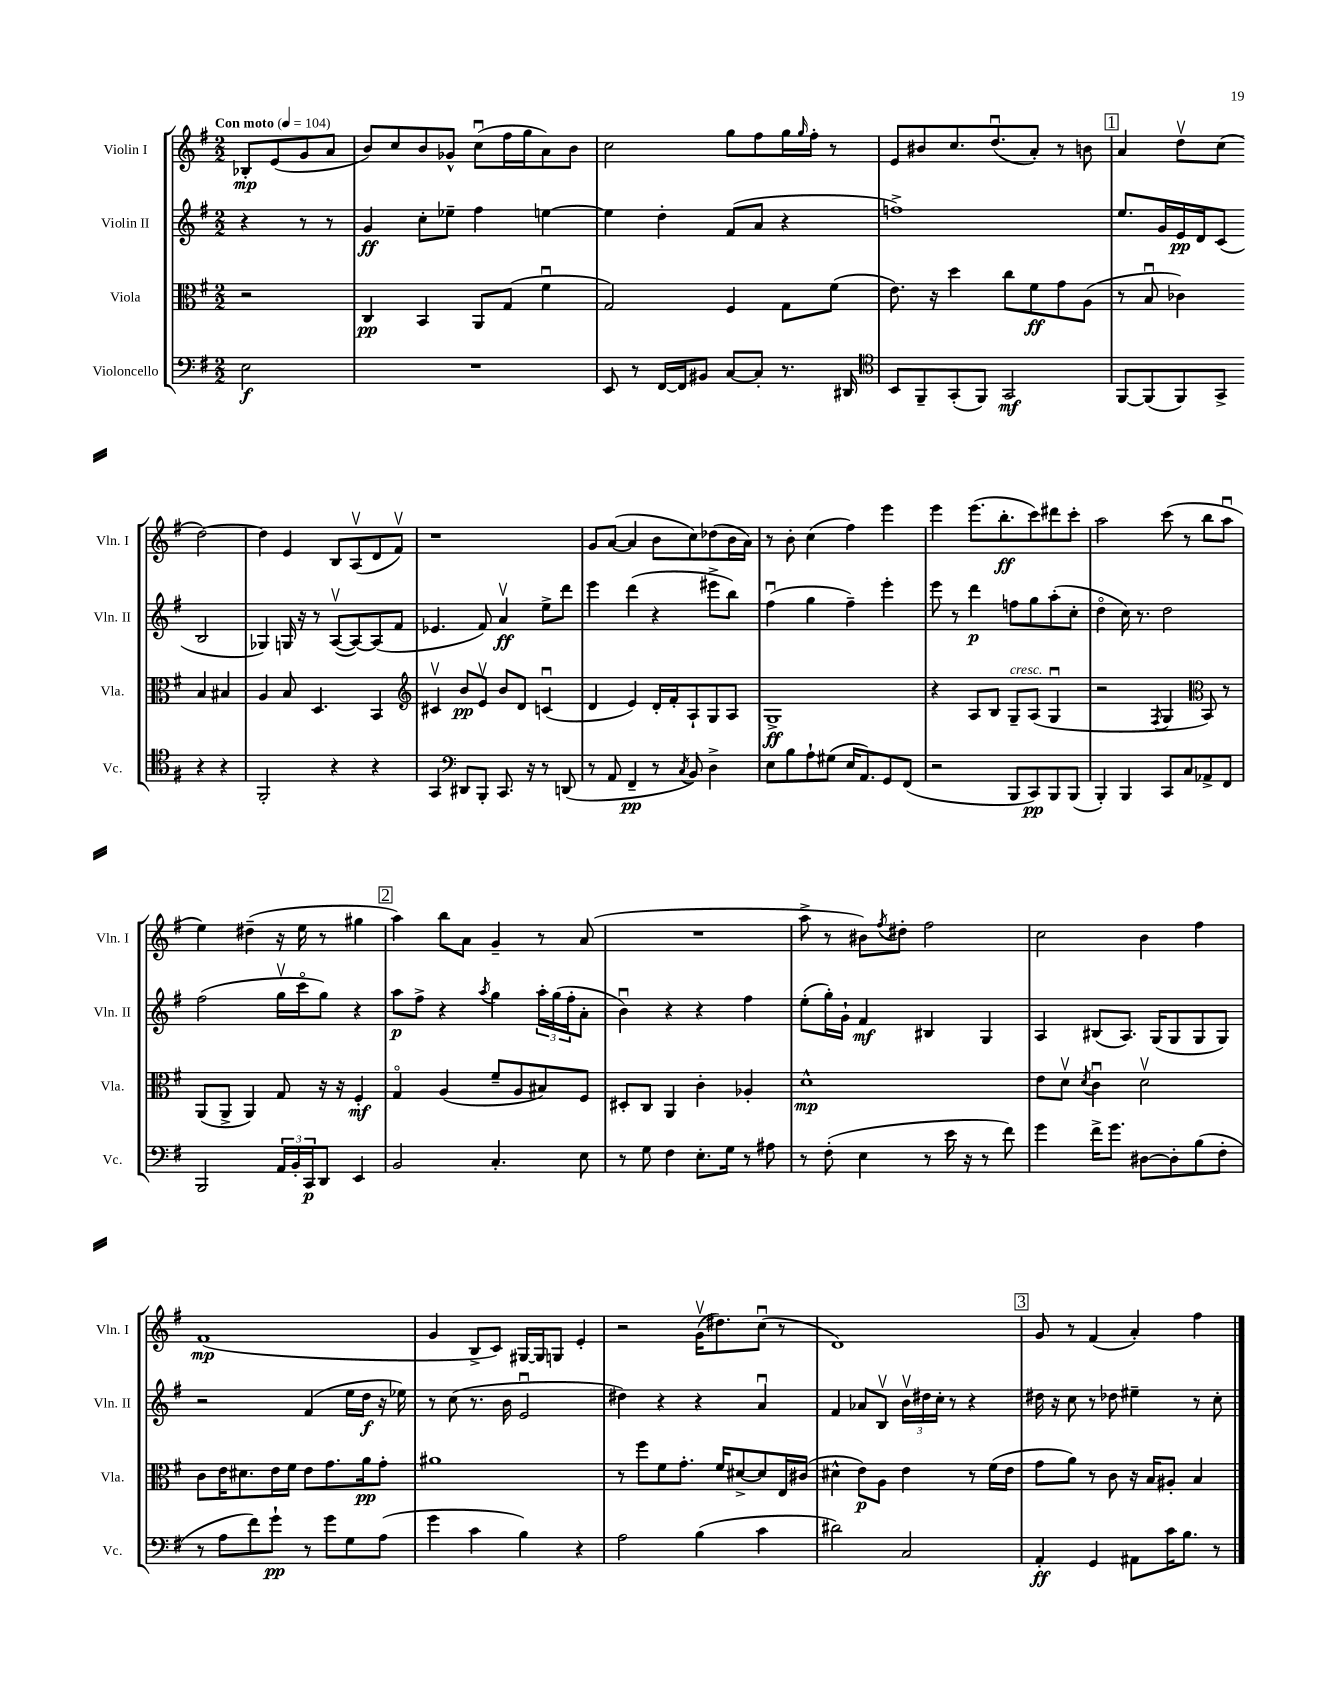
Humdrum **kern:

**kern	**kern	**kern	**kern
*staff4	*staff3	*staff2	*staff1
*clefF4	*clefC3	*clefG2	*clefG2
*k[f#]	*k[f#]	*k[f#]	*k[f#]
*M2/2	*M2/2	*M2/2	*M2/2
*MM104	*MM104	*MM104	*MM104
2E\	2r	4r	8B-'/L
.	.	.	(8e/
.	.	8r	8g/
.	.	8r	8a/J
=	=	=	=
1r	4C/	4g/	8b/L)
.	.	.	8cc/
.	4BB/	8cc'\L	8b/
.	.	8ee-~\J	8g-^^/J
.	8AA/L	4ff#\	(8ccu\L
.	(8G/J	.	16ff#\L
.	.	.	16gg\J
.	4f#u\	[4ee\	8a\)
.	.	.	8b\J
=	=	=	=
8EE/	2G/)	4ee\]	2cc\
8r	.	.	.
[16FF#/LL	.	4dd'\	.
16FF#/]J	.	.	.
8BB#/J	.	.	.
[8C/L	4F#/	(8f#/L	8gg\L
8C'/]J	.	8a/J	8ff#\
8.r	8G\L	4r	16gg\L
.	.	.	16qqgg/
.	.	.	16ff#'\JJ
.	(8f#\J	.	8r
16DD#/	.	.	.
=	=	=	=
*clefC4	*	*	*
8BB/L	8.e\)	1ff^)	8e/L
8FF#~/	.	.	8b#/
.	16r	.	.
(8GG'/	4dd\	.	8.cc/
8FF#/J)	.	.	.
.	.	.	(8.ddu/
2GG/	8cc\L	.	.
.	8f#\	.	8a'/J)
.	8g\	.	8r
.	(8A\J	.	8b\
=	=	=	=
[8FF#/L	8r	8.ee/L	4a/
(8FF#/]	8Bu/	.	.
.	.	16g/L	.
8FF#/)	4c-\)	16e/	8ddv\L
.	.	16d/J	.
8GG^/J	.	(8c/J	(8cc\J
4r	4B/	2B/	[2dd\)
4r	4B#/	.	.
=	=	=	=
2FF#'/	4A/	4G-/)	4dd\]
.	8B/	16G/	4e/
.	.	16r	.
.	4.D/	8r	.
4r	.	([8Av/L	8B/L
.	.	8A/_)	(8Av/
4r	4BB/	(8A/]	8d/
.	.	8f#/J	8f#v/J)
=	=	=	=
*	*clefG2	*	*
4GG/	4c#v/	4.e-/	1r
*clefF4	*	*	*
8DD#/L	8b/L	.	.
8BBB'/J	8ev/J	8f#/)	.
8.CC/	8b/L	4av/	.
.	8d/J	.	.
16r	.	.	.
8r	(4cu/	8ee^\L	.
(8DD/	.	8ddd\J	.
=	=	=	=
8r	4d/	4eee\	8g/L
8AA/	.	.	([8a/J
4FF#~/	4e/)	(4ddd\	4a/]
8r	16d'/LL	4r	8b\L
.	16f#'/J	.	.
8qC/	.	.	.
8BB/)	8A`/	.	8cc\)
4D^\	8G/	8eee#^\L	(8dd-\
.	8A/J	8bb\J)	16b\L
.	.	.	16a\JJ)
=	=	=	=
8E\L	1G^	(4ff#u\	8r
8B\	.	.	8b'\
8A`\	.	4gg\	(4cc\
(8G#\J	.	.	.
16E/LK	.	4ff#~\)	4ff#\)
8.AA/)	.	.	.
8GG/	.	4eee'\	4eee\
(8FF#/J	.	.	.
=	=	=	=
2r	4r	8eee\	4eee\
.	.	8r	.
.	8A/L	4ddd\	(8.eee\L
.	8B/J	.	.
.	.	.	8.bb'\
8BBB/L	8G~/L	8ff\L	.
8CC/)	(8A/J	8gg\	8ccc\)
8BBB/	4Gu/	(8aa'\	8ddd#\
(8BBB/J	.	8cc'\J	8ccc'\J
=	=	=	=
4BBB'/)	2r	4ddo\	2aa\
4BBB/	.	16cc\)	.
.	.	8.r	.
.	8qF#/	.	.
8CC/L	4G/	2dd\	(8ccc\
8C/	.	.	8r
*	*clefC3	*	*
8AA-^/	8BB/)	.	8bb\L
8FF#/J	8r	.	8aau\J
=	=	=	=
2BBB/	(8AA/L	(2ff#\	4ee\)
.	8AA^/J	.	.
.	4AA/)	.	(4dd#~\
24AA/LL	8G/	16ggv\LL	16r
24BB'/	.	.	.
.	.	16ccco\J	16ee\
24CC/J	.	.	.
8DD/J	16r	8gg\J)	8r
.	16r	.	.
4EE/	4F#'/	4r	4gg#\
=	=	=	=
2BB/	4Go/	8aa\L	4aa\)
.	.	8ff#^\J	.
.	(4A/	4r	8bb\L
.	.	.	8a\J
.	.	8qaa/	.
4.C'/	8f#~/L	4gg\	4g~/
.	8A/	.	.
.	8B#/)	24aa'\LL	8r
.	.	(24gg\	.
.	.	24ff#'\J	.
8E\	8F#/J	8a'\J	(8a/
=	=	=	=
8r	8D#'/L	4bu\)	1r
8G\	8C/J	.	.
4F#\	4AA/	4r	.
8.E'\L	4c'\	4r	.
16G\Jk	.	.	.
8r	4A-'/	4ff#\	.
8A#\	.	.	.
=	=	=	=
8r	1d^^	(8ee'\L	8aa^\
(8F#'\	.	16gg'\L)	8r
.	.	16g`\JJ	.
4E\	.	4f#/	8b#\L)
.	.	.	8qff#/
.	.	.	8dd#'\J
8r	.	4B#/	2ff#\
16e\	.	.	.
16r	.	.	.
8r	.	4G/	.
8f#\)	.	.	.
=	=	=	=
4g\	8e\L	4A/	2cc\
.	8dv\J	.	.
.	8qd/	.	.
16f#^\LK	4cu\	(8B#/L	.
8.g\J	.	.	.
.	.	8.A/J)	.
[8D#\L	2dv\	.	4b\
.	.	(16G/LK	.
8D#'\]	.	8G/	.
(8B\	.	8G/	4ff#\
8F#'\J	.	8G/J)	.
=	=	=	=
8r	8c\L	2r	(1f#
8A\L	16e\K	.	.
.	8.d#\	.	.
8f#\)	.	.	.
8g`\J	16e\L	.	.
.	16f#\JJ	.	.
8r	8e\L	(4f#/	.
8g\L	8.g\	.	.
8G\	.	16ee\LL	.
.	16a\k	16dd\JJ	.
(8A\J	8g'\J	16r	.
.	.	16ee-\)	.
=	=	=	=
4g\	1a#	8r	4g/
.	.	(8cc\	.
4c\	.	8.r	8B^/L
.	.	.	8c/J)
.	.	16b\	.
4B\)	.	2eu/	[16G#/LL
.	.	.	16G#/]J
.	.	.	8G/J
4r	.	.	4e'/
=	=	=	=
2A\	8r	4dd#\)	2r
.	8ff#\L	.	.
.	8f#\	4r	.
.	8.g'\J	.	.
(4B\	.	4r	(16gv\LK
.	16f#/LK	.	8.dd#\)
.	[8d#^/	.	.
4c\	8d#/]	4au/	(8ccu\J
.	16E/L	.	8r
.	(16c#/JJ	.	.
=	=	=	=
2d#\)	4d#^^\	4f#/	1d)
.	8e\L)	8a-/L	.
.	8A\J	8Bv/J	.
2C/	4e\	24bv\LL	.
.	.	24dd#\	.
.	.	24cc'\JJ	.
.	.	8r	.
.	8r	4r	.
.	(16f#\LL	.	.
.	16e\JJ	.	.
=	=	=	=
4AA'/	8g\L	16dd#\	8g/
.	.	16r	.
.	8a\J)	8cc\	8r
4GG/	8r	8r	(4f#/
.	8c\	8dd-\	.
8AA#\L	16r	4ee#~\	4a'/)
.	16B/LK	.	.
16c\K	8A#'/J	.	.
8.B\J	.	.	.
.	4B/	8r	4ff#\
8r	.	8cc'\	.
==	==	==	==
*-	*-	*-	*-
